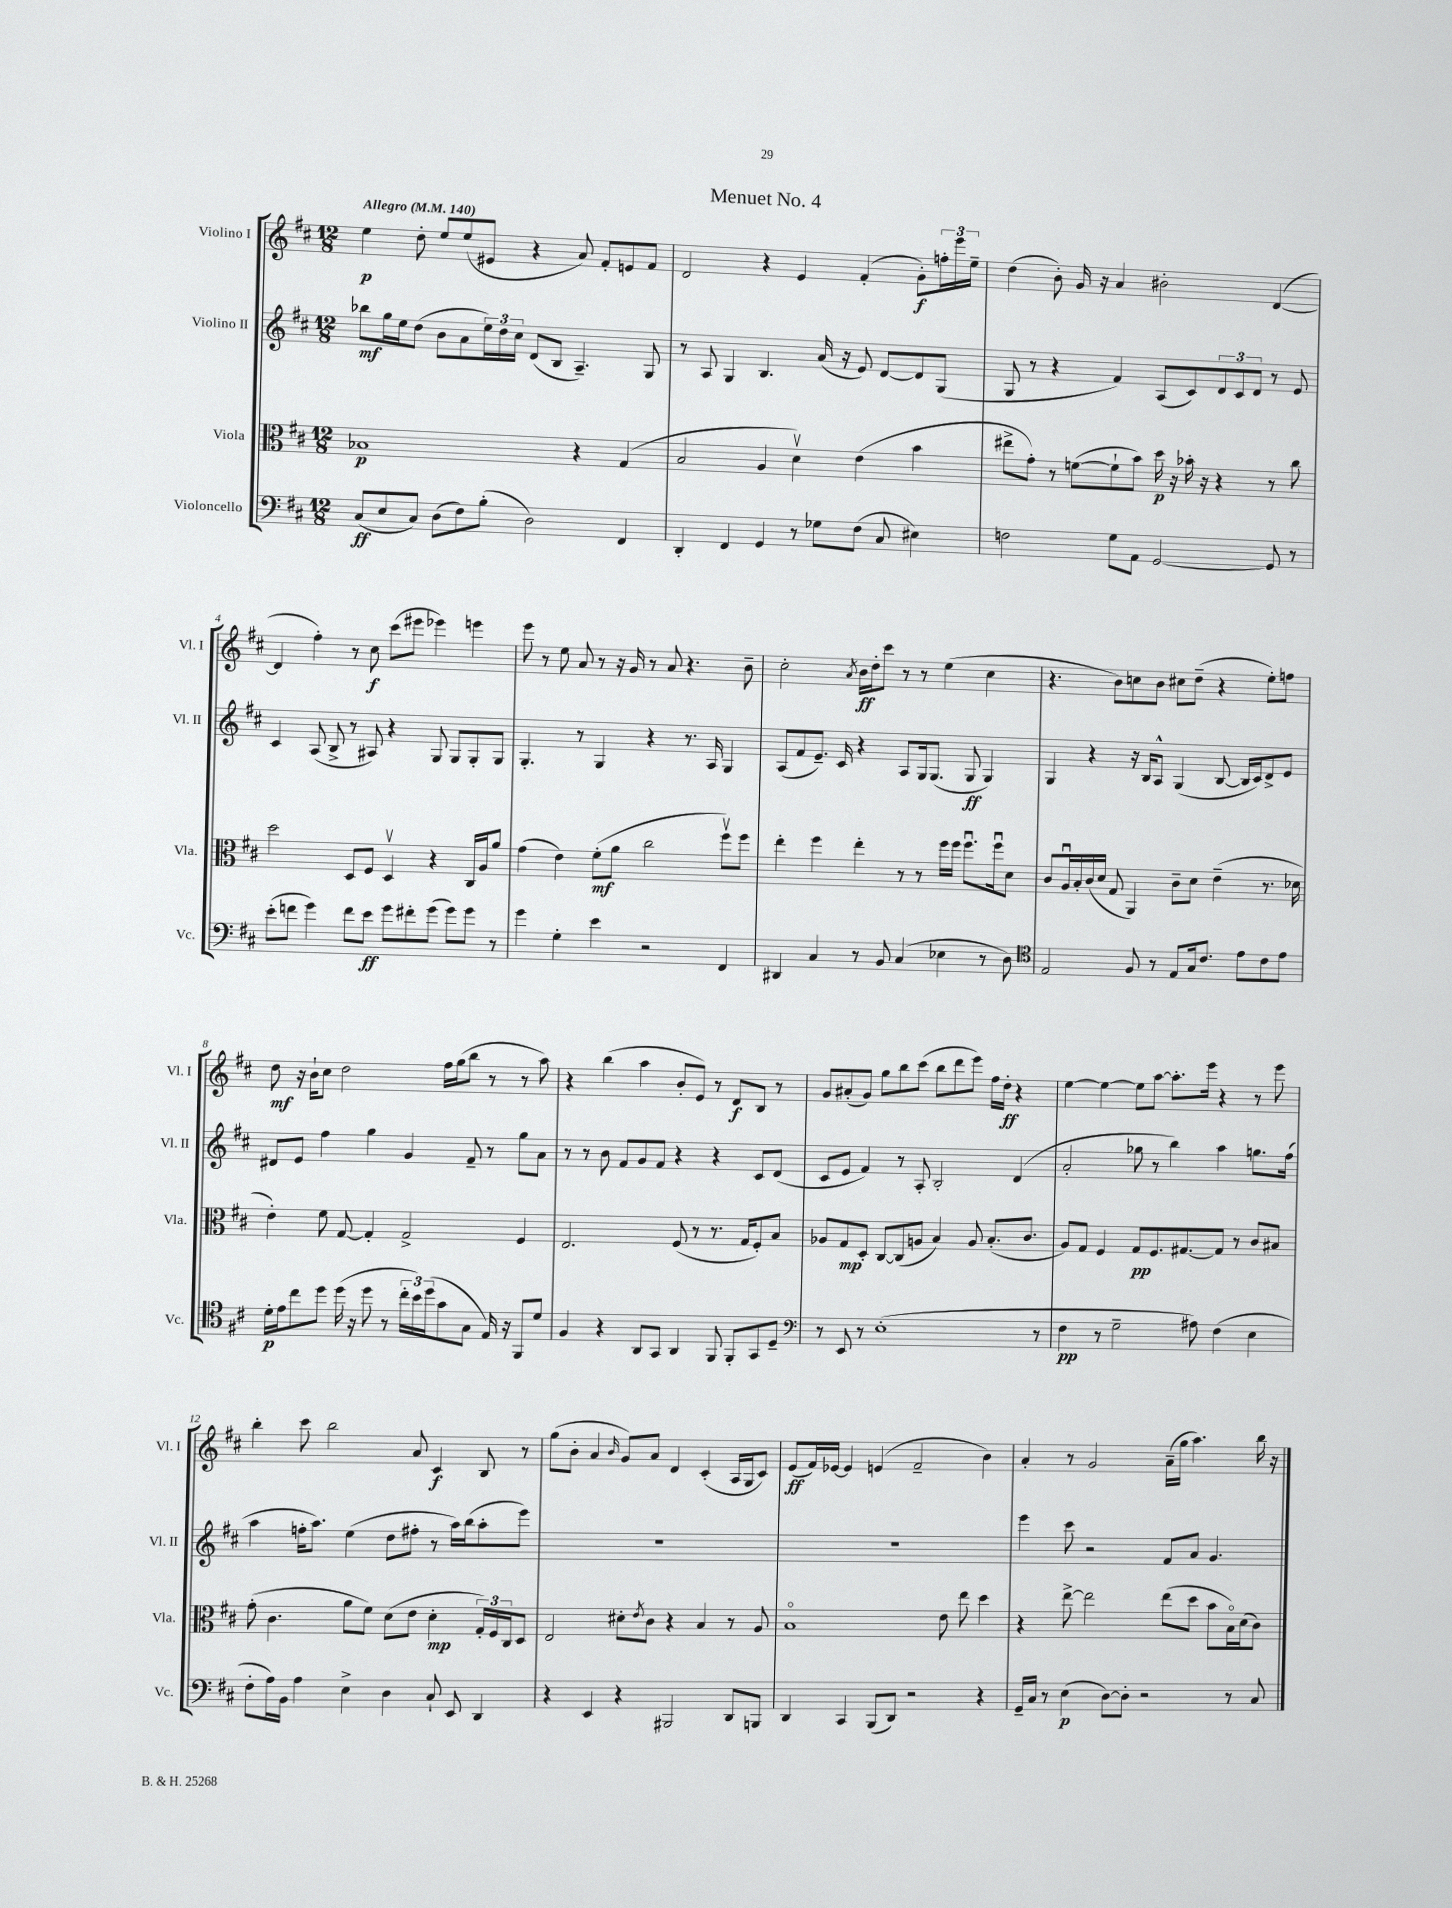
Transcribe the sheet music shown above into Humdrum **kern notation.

**kern	**dynam	**kern	**dynam	**kern	**dynam	**kern	**dynam
*part4	*part4	*part3	*part3	*part2	*part2	*part1	*part1
*staff4	*staff4	*staff3	*staff3	*staff2	*staff2	*staff1	*staff1
*I"Violoncello	*	*I"Viola	*	*I"Violino II	*	*I"Violino I	*
*I'Vc.	*	*I'Vla.	*	*I'Vl. II	*	*I'Vl. I	*
*clefF4	*	*clefC3	*	*clefG2	*	*clefG2	*
*k[f#c#]	*	*k[f#c#]	*	*k[f#c#]	*	*k[f#c#]	*
*M12/8	*	*M12/8	*	*M12/8	*	*M12/8	*
*MM140	*	*MM140	*	*MM140	*	*MM140	*
=1	=1	=1	=1	=1	=1	=1	=1
!	!	!	!	!	!	!LO:TX:a:B:t=Allegro	!
(8C#/L	ff	1B-X	p	8bb-X\L	mf	4ee\	p
8E/	.	.	.	16gg\L	.	.	.
.	.	.	.	16ee\J	.	.	.
8C#/J)	.	.	.	(8dd\J	.	8dd'\	.
(8D\L	.	.	.	8b\L	.	8ee/L	.
8F#\)	.	.	.	8a\	.	(8ee/	.
(8B'\J	.	.	.	24ee\L)	.	8e#X/J	.
.	.	.	.	24dd\	.	.	.
.	.	.	.	24cc#\JJ	.	.	.
2D\)	.	.	.	(8d/L	.	4r	.
.	.	.	.	8B/J	.	.	.
.	.	4r	.	4.A~/)	.	8a/)	.
.	.	.	.	.	.	8f#'/L	.
4FF#/	.	(4G/	.	.	.	8en/	.
.	.	.	.	8G/	.	8f#/J	.
=2	=2	=2	=2	=2	=2	=2	=2
4DD'/	.	2B/	.	8r	.	2d/	.
.	.	.	.	8A/	.	.	.
4FF#/	.	.	.	4G/	.	.	.
4GG/	.	4A/	.	4.B/	.	4r	.
8r	.	4dv\)	.	.	.	4e/	.
8G-X\L	.	.	.	(16a/	.	.	.
.	.	.	.	16r	.	.	.
(8F#\J	.	(4e\	.	8e/)	.	(4f#'/	.
8C#/	.	.	.	[8d/L	.	.	.
4E#X\)	.	4b\	.	8d/]	.	8g'\L)	f
.	.	.	.	(8G/J	.	24ffn'\L	.
.	.	.	.	.	.	24eee\	.
.	.	.	.	.	.	24ee~\JJ	.
=3	=3	=3	=3	=3	=3	=3	=3
2Fn\	.	8ee#X^\L	.	8G/	.	(4dd\	.
.	.	8g'\J)	.	8r	.	.	.
.	.	8r	.	4r	.	8b'\)	.
.	.	([8fn\L	.	.	.	16g/	.
.	.	.	.	.	.	16r	.
8G\L	.	8f`\]	.	4f#/)	.	4a/	.
8AA\J	.	8b\J)	.	.	.	.	.
[2GG/	.	16dd\	p	(8A/L	.	2b#X'\	.
.	.	16r	.	.	.	.	.
.	.	16b-X'\	.	8c#/)	.	.	.
.	.	16r	.	.	.	.	.
.	.	4r	.	12d/	.	.	.
.	.	.	.	12c#/	.	.	.
.	.	.	.	12d/J	.	.	.
8GG/]	.	8r	.	8r	.	([4d/	.
8r	.	8cc#\	.	8e/	.	.	.
!!LO:LB:g=z
=4	=4	=4	=4	=4	=4	=4	=4
(8e'\L	.	2dd\	.	4c#/	.	4d/]	.
8fn\J	.	.	.	.	.	.	.
4g\)	.	.	.	(8A/	.	4ff#'\)	.
.	.	.	.	8B^/	.	.	.
8f\L	.	8D/L	.	8r	.	8r	.
8e\J	ff	8F#/J	.	8A#X/)	.	8cc#\	f
8g\L	.	4Dv/	.	4r	.	(8ccc#\L	.
8f#X'\	.	.	.	.	.	8eee#X\J	.
(8g\J	.	4r	.	8G/	.	4eee-X\)	.
8g\L)	.	.	.	8G/L	.	.	.
8g\J	.	16C#/LL	.	8G'/	.	4eeen\	.
.	.	16A/J	.	.	.	.	.
8r	.	8a/J	.	8G/J	.	.	.
=5	=5	=5	=5	=5	=5	=5	=5
4g\	.	(4g\	.	4.G'/	.	8eee\	.
.	.	.	.	.	.	8r	.
4G'\	.	4e\)	.	.	.	8ee\	.
.	.	.	.	8r	.	8a/	.
4e\	.	(8f#'\L	mf	4G/	.	8r	.
.	.	8a\J	.	.	.	16r	.
.	.	.	.	.	.	16g/	.
2r	.	2cc#\	.	4r	.	8r	.
.	.	.	.	.	.	8a/	.
.	.	.	.	8.r	.	4.r	.
.	.	.	.	16A/	.	.	.
4FF#/	.	8ff#v\L)	.	4G/	.	.	.
.	.	8ff#\J	.	.	.	8b~\	.
=6	=6	=6	=6	=6	=6	=6	=6
4DD#X/	.	4ee'\	.	(8A/L	.	2cc#'\	.
.	.	.	.	8f#/	.	.	.
4C#/	.	4ff#\	.	8.e~/J)	.	.	.
.	.	.	.	16c#/	.	.	.
.	.	.	.	.	.	8qa/	.
8r	.	4ee'\	.	4r	.	16b\LL	ff
.	.	.	.	.	.	16dd'\J	.
8BB/	.	.	.	.	.	8ccc#\J	.
(4C#/	.	8r	.	8A/L	.	8r	.
.	.	8r	.	16G/k	.	8r	.
.	.	.	.	(8.G/J	.	.	.
4E-X\	.	16ff#\LL	.	.	.	(4ee\	.
.	.	16ff#\JJ	.	.	.	.	.
.	.	8.ff#u\L	.	8G/	ff	.	.
8r	.	.	.	4G/)	.	4cc#\	.
.	.	16ff#u\k	.	.	.	.	.
8D\)	.	8d\J	.	.	.	.	.
=7	=7	=7	=7	=7	=7	=7	=7
*clefC4	*	*	*	*	*	*	*
2E/	.	8c#/L	.	4G/	.	4.r	.
.	.	16Au/L	.	.	.	.	.
.	.	16B'/	.	.	.	.	.
.	.	(16c#/	.	4r	.	.	.
.	.	16d/JJ	.	.	.	.	.
.	.	8G/	.	.	.	8b\L)	.
8F#/	.	4AA/)	.	16r	.	8ccn\	.
.	.	.	.	16B/KL	.	.	.
8r	.	.	.	8A^^/J	.	8b\J	.
8E/L	.	8c#~\L	.	(4G/	.	8cc#X\L	.
16G/k	.	8d\J	.	.	.	(8dd~\J	.
8.c#/J	.	.	.	.	.	.	.
.	.	(4e~\	.	[8B/	.	4r	.
8e\L	.	.	.	16B/LL]	.	.	.
.	.	.	.	16c#/J)	.	.	.
8c#\	.	8.r	.	8d^/	.	8ee'\L)	.
8e\J	.	.	.	8e/J	.	8ffn\J	.
.	.	16d-X\	.	.	.	.	.
!!LO:LB:g=z
=8	=8	=8	=8	=8	=8	=8	=8
16d'\LL	p	4e'\)	.	8d#X/L	.	8dd\	mf
16e\J	.	.	.	.	.	.	.
8cc#\	.	.	.	8e/J	.	16r	.
.	.	.	.	.	.	16b`\KL	.
8dd\J	.	8f#\	.	4ff#\	.	8cc#\J	.
(16dd\	.	[8G/	.	.	.	2dd\	.
16r	.	.	.	.	.	.	.
8dd\	.	4G'/]	.	4gg\	.	.	.
8r	.	.	.	.	.	.	.
24cc#'\LL	.	2G^/	.	4g/	.	.	.
24b\)	.	.	.	.	.	.	.
(24dd\J	.	.	.	.	.	.	.
8g\	.	.	.	.	.	16ff#\LL	.
.	.	.	.	.	.	(16gg\J	.
8G\J	.	.	.	8f#~/	.	8bb\J	.
16E/)	.	.	.	8r	.	8r	.
16r	.	.	.	.	.	.	.
8FF#/L	.	4F#/	.	8gg\L	.	8r	.
8d/J	.	.	.	8a\J	.	8aa\)	.
=9	=9	=9	=9	=9	=9	=9	=9
4F#/	.	2.E/	.	8r	.	4r	.
.	.	.	.	8r	.	.	.
4r	.	.	.	8b\	.	(4bb\	.
.	.	.	.	8f#/L	.	.	.
8AA/L	.	.	.	8g/	.	4aa\	.
8GG/J	.	.	.	8f#/J	.	.	.
4AA/	.	(8F#/	.	4r	.	8b'/L	.
.	.	8r	.	.	.	8e/J)	.
8FF#/	.	8.r	.	4r	.	8r	.
8FF#'/L	.	.	.	.	.	8d/L	f
.	.	16G/KL	.	.	.	.	.
8GG/	.	8F#'/)	.	8c#/L	.	8B/J	.
8D~/J	.	8B/J	.	(8d/J	.	8r	.
=10	=10	=10	=10	=10	=10	=10	=10
*clefF4	*	*	*	*	*	*	*
8r	.	8A-X/L	.	8c#/L	.	8g/L	.
8EE/	.	8G/	mp	8e/J	.	(8a#X'/	.
8r	.	8D'/J	.	4f#/)	.	8g/J)	.
(1E'	.	[8C#/L	.	.	.	8gg\L	.
.	.	(8C#/]	.	8r	.	8bb\	.
.	.	8An/J	.	8A'/	.	(8ccc#\J	.
.	.	4B/)	.	2B'/	.	8bb\L	.
.	.	.	.	.	.	8ddd\	.
.	.	8A/	.	.	.	8eee\J)	.
.	.	(8.B'/L	.	.	.	16ff#\LL	.
.	.	.	.	.	.	16dd'\JJ	ff
.	.	.	.	(4d/	.	4r	.
.	.	8.c#/J	.	.	.	.	.
8r	.	.	.	.	.	.	.
=11	=11	=11	=11	=11	=11	=11	=11
4F#\	pp	8A/L)	.	2a'/	.	[4ee\	.
.	.	8G/J	.	.	.	.	.
8r	.	4F#/	.	.	.	4ee\_	.
2G~\	.	.	.	.	.	.	.
.	.	8G/L	pp	8gg-X\	.	8ee\L]	.
.	.	8.F#/	.	8r	.	[8aa\J	.
.	.	.	.	4bb\)	.	8.aa'\L]	.
.	.	[8.G#X/	.	.	.	.	.
8A#X\)	.	.	.	.	.	.	.
.	.	.	.	.	.	16eee\Jk	.
(4F#\	.	8G#/J]	.	4aa\	.	4r	.
.	.	8r	.	.	.	.	.
4E\	.	8c#/L	.	8.ggn\L	.	8r	.
.	.	8B#X/J	.	.	.	8eee\	.
.	.	.	.	(16ff#\Jk	.	.	.
!!LO:LB:g=z
=12	=12	=12	=12	=12	=12	=12	=12
8F#'\L	.	(8g'\	.	4aa\	.	4bb'\	.
16A\L)	.	4.c#\	.	.	.	.	.
16BB\JJ	.	.	.	.	.	.	.
4A\	.	.	.	16ffn'\KL	.	8ccc#\	.
.	.	.	.	8.aa\J)	.	.	.
.	.	.	.	.	.	2bb\	.
4E^\	.	8a\L	.	(4ee\	.	.	.
.	.	8f#\J)	.	.	.	.	.
4D\	.	(8d\L	.	8dd\L	.	.	.
.	.	8e\J	.	8ff#X'\J	.	8a/	.
8C#`/	.	4d'\	mp	8r	.	4c#/	f
8EE/	.	.	.	16aa\LL)	.	.	.
.	.	.	.	(16bb\J	.	.	.
4DD/	.	24G'/LL)	.	8aa'\	.	8B/	.
.	.	24F#/	.	.	.	.	.
.	.	24C#/J	.	.	.	.	.
.	.	8D/J	.	8eee\J)	.	8r	.
=13	=13	=13	=13	=13	=13	=13	=13
4r	.	2E/	.	1.r	.	(8gg\L	.
.	.	.	.	.	.	8b'\J	.
4EE/	.	.	.	.	.	4a/	.
.	.	.	.	.	.	16qqb/	.
4r	.	8d#X'\L	.	.	.	8g/L)	.
.	.	8qe/	.	.	.	.	.
.	.	8c#\J	.	.	.	8a/J	.
2BBB#X/	.	4r	.	.	.	4d/	.
.	.	4B/	.	.	.	(4c#'/	.
8DD/L	.	8r	.	.	.	16A/LL	.
.	.	.	.	.	.	16G/J	.
8BBBn/J	.	8A/	.	.	.	8c#/J)	.
=14	=14	=14	=14	=14	=14	=14	=14
4DD/	.	1B	.	1.r	.	(8e/L	ff
.	.	.	.	.	.	16f#/L)	.
.	.	.	.	.	.	[16e-X/JJ	.
4CC#/	.	.	.	.	.	4e-/]	.
(8BBB/L	.	.	.	.	.	(4en/	.
8DD/J)	.	.	.	.	.	.	.
2r	.	.	.	.	.	2f#~/	.
.	.	8e\	.	.	.	.	.
.	.	8ee\	.	.	.	.	.
4r	.	4dd\	.	.	.	4b\)	.
=15	=15	=15	=15	=15	=15	=15	=15
16GG~/LL	.	4r	.	4eee\	.	4a'/	.
16C#/JJ	.	.	.	.	.	.	.
8r	.	.	.	.	.	.	.
(4E\	p	[8ee^\	.	8ccc#\	.	8r	.
.	.	2ee\]	.	2r	.	2g/	.
[8D\L)	.	.	.	.	.	.	.
8D'\J]	.	.	.	.	.	.	.
2r	.	.	.	.	.	.	.
.	.	(8ee\L	.	8f#/L	.	(16a~\LL	.
.	.	.	.	.	.	16gg\JJ	.
.	.	8dd\J	.	8a/J	.	4.aa\)	.
.	.	8b\L	.	4.g/	.	.	.
8r	.	16B\L)	.	.	.	.	.
.	.	(16d\J	.	.	.	.	.
8C#/	.	8c#\J)	.	.	.	16bb\	.
.	.	.	.	.	.	16r	.
==	==	==	==	==	==	==	==
*-	*-	*-	*-	*-	*-	*-	*-
